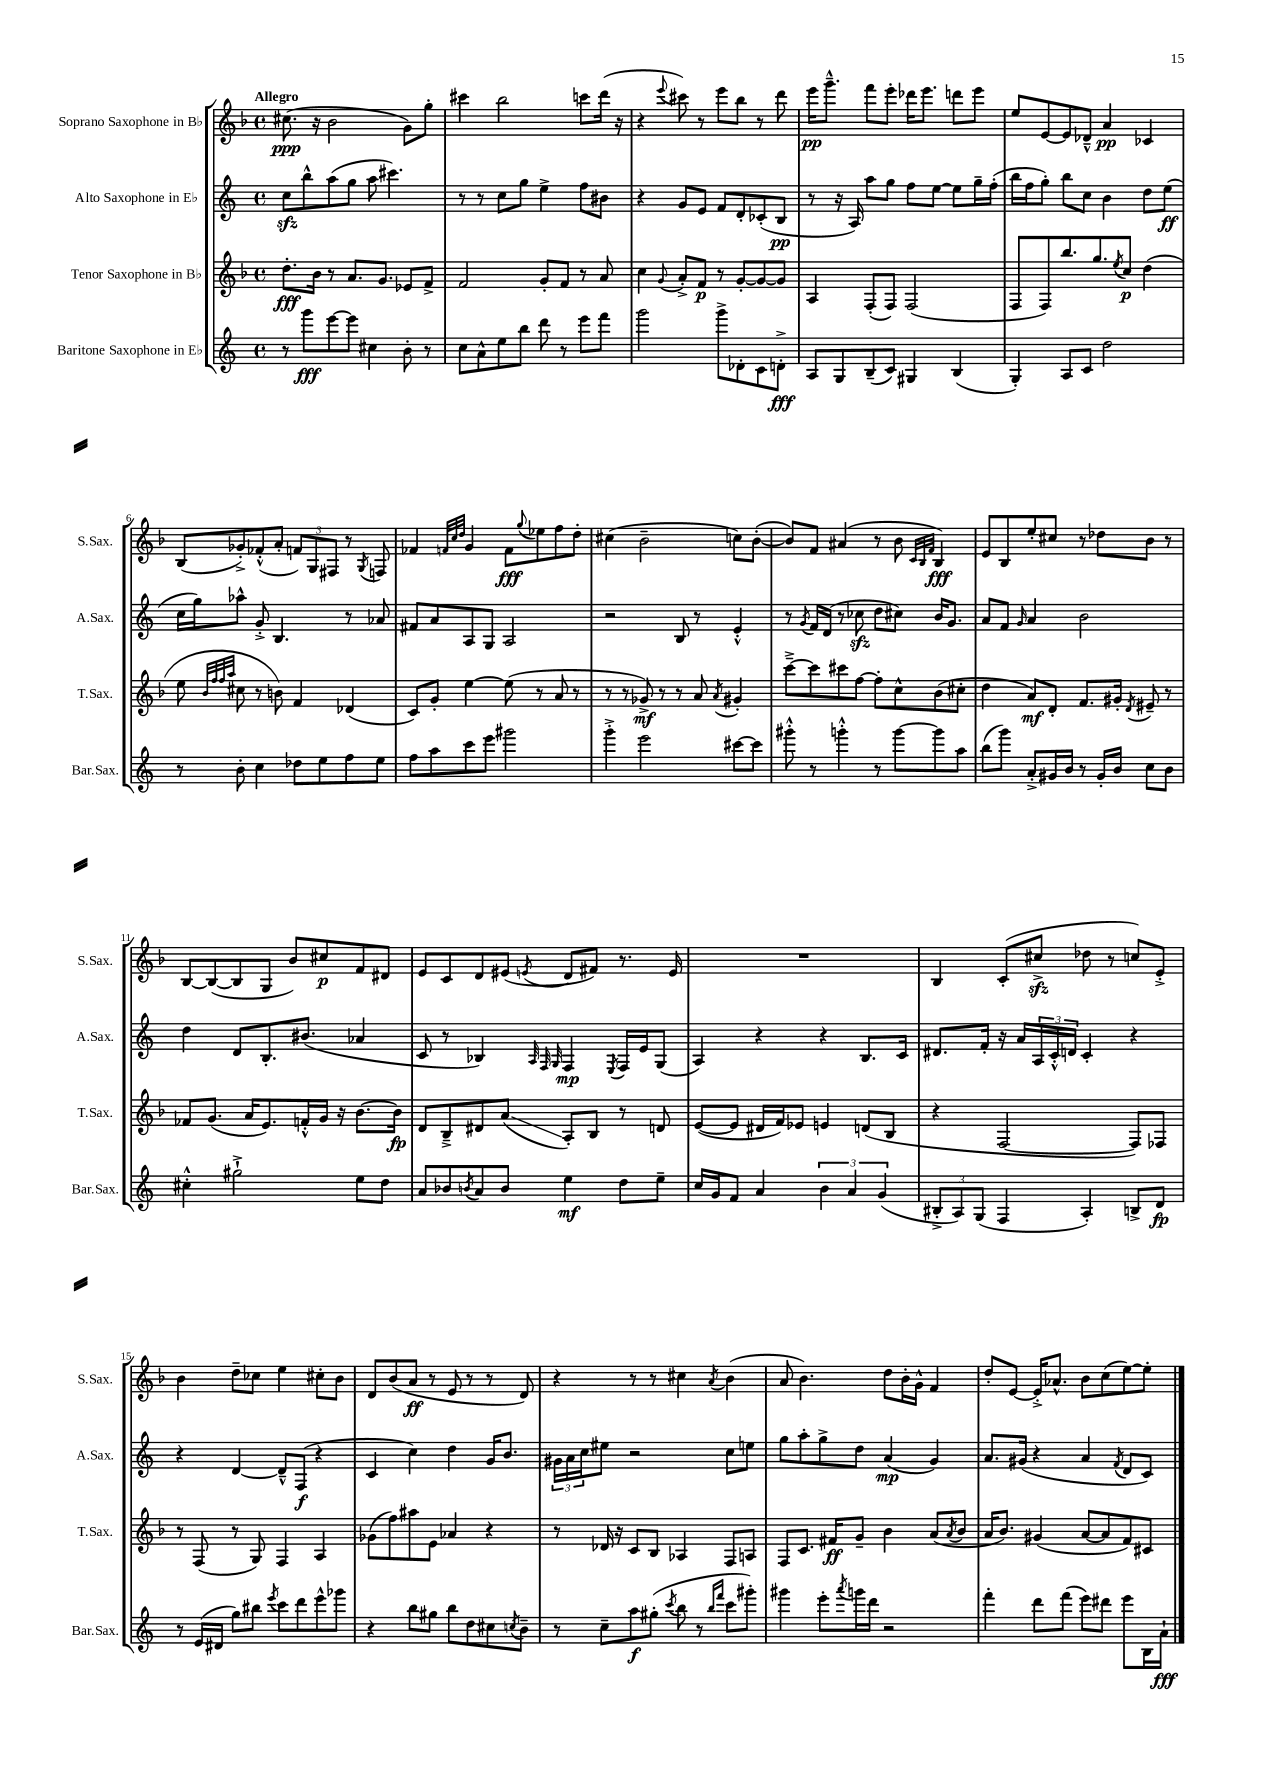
<<
\new StaffGroup <<
\new Staff = "s0" \with { instrumentName = "Soprano Saxophone in Bb" shortInstrumentName = "S.Sax." } {
    \clef treble \key f \major \defaultTimeSignature \time 4/4 \tempo "Allegro"
    cis''8.\ppp( r16 bes'2 g'8) g''8-. |
    cis'''4 bes''2 c'''8 d'''16( r16 |
    r4 \appoggiatura { e'''8 } cis'''8) r8 e'''8 bes''8 r8 d'''8 |
    e'''16\pp g'''8.---^ f'''8 e'''8-. des'''16 e'''8. d'''8 e'''8 |
    e''8 e'8~ e'8 des'8---^ a'4\pp ces'4 |
    bes8( ges'8-.->) fes'8-.-^( a'8-. \tuplet 3/2 { f'8) g8 fis8 } r8 \acciaccatura { g8 } f8 |
    fes'4 \grace { f'32 c''32 d''32 } g'4 f'8\fff \appoggiatura { g''8 } ees''8 f''8 d''8-. |
    cis''4( bes'2-- c''8) bes'8~-.( |
    bes'8) f'8 ais'4( r8 bes'8 \grace { c'32 bes32 f'32 } bes4\fff) |
    e'8 bes8 e''8-. cis''8 r8 des''8 bes'8 r8 |
    bes8~ bes8~( bes8 g8 bes'8) cis''8\p f'8 dis'8 |
    e'8 c'8 d'8 eis'8( \acciaccatura { e'8 } d'8 fis'8) r8. e'16 |
    R1 |
    bes4 c'8-.( cis''8->\sfz des''8 r8 c''8) e'8-.-> |
    bes'4 d''8-- ces''8 e''4 cis''8-. bes'8 |
    d'8 bes'8( a'8\ff r8 e'8 r8 r8 d'8) |
    r4 r8 r8 cis''4 \acciaccatura { a'8 } bes'4( |
    a'8 bes'4.) d''8 bes'16-. g'16-^ f'4 |
    d''8-. e'8~ e'16-.-> aes'8.-^ bes'8 c''8( e''8~) e''8-. \bar "|." |
}
\new Staff = "s1" \with { instrumentName = "Alto Saxophone in Eb" shortInstrumentName = "A.Sax." } {
    \clef treble \key c \major \defaultTimeSignature \time 4/4
    c''8\sfz b''8-^ a''8( g''8 a''8 cis'''4.) |
    r8 r8 c''8 g''8 e''4-> f''8 bis'8 |
    r4 g'8 e'8 f'8 d'8-. ces'8-.( b8\pp |
    r8 r16 a16) a''8 g''8 f''8 e''8~ e''8 g''16-- f''16-.( |
    b''16 f''16 g''8-.) b''8 c''8 b'4 d''8 e''8\ff( |
    c''16 g''16) aes''8-^ g'8-.-> b4. r8 aes'8 |
    fis'8 a'8 a8 g8 a2 |
    r2 b8 r8 e'4-.-^ |
    r8 \acciaccatura { g'8 } f'16 d'16( r8 ces''8\sfz d''8 cis''8) b'16 g'8. |
    a'8 f'8 \grace { g'16 } a'4 b'2 |
    d''4 d'8 b8.-. bis'8.( aes'4 |
    c'8 r8 bes4) \grace { a32 f32 g32 } f4\mp \acciaccatura { e8 } f16 e'16 g8( |
    a4) r4 r4 b8. c'16 |
    dis'8. f'16-. r16 a'16 \tuplet 3/2 { a16 c'16-.-^ d'16 } c'4-. r4 |
    r4 d'4~ d'8---^ f8\f( r4 |
    c'4 c''4) d''4 g'16 b'8. |
    \tuplet 3/2 { gis'16 a'16 c''16 } eis''8 r2 c''8 e''8 |
    g''8 a''8-. g''8-> d''8 a'4\mp( g'4) |
    a'8. gis'16( r4 a'4 \acciaccatura { f'8 } d'8 c'8) \bar "|." |
}
\new Staff = "s2" \with { instrumentName = "Tenor Saxophone in Bb" shortInstrumentName = "T.Sax." } {
    \clef treble \key f \major \defaultTimeSignature \time 4/4
    d''8.-.\fff bes'16 r8 a'8. g'8. ees'8 f'8-> |
    f'2 g'8-. f'8 r8 a'8 |
    c''4 \appoggiatura { g'8 } a'8-.-> f'8\p r8 g'8~-. g'8~ g'8 |
    a4 f8-.( f8) f2( |
    f8 f8) bes''8. g''8. \acciaccatura { e''8 } c''8\p d''4( |
    e''8 \grace { bes'32 f''32 f''32 a''32 } cis''8 r8 b'8) f'4 des'4( |
    c'8) g'8-. e''4~ e''8( r8 a'8 r8 |
    r8 r8 ges'8->\mf) r8 r8 a'8 \acciaccatura { a'8 } gis'4-. |
    c'''8~---> c'''8 cis'''8 f''8~ f''8-. c''8-^ bes'8( cis''8-. |
    d''4 a'8\mf) d'8-. f'8. gis'16-. \acciaccatura { d'8 } eis'8-- r8 |
    fes'8 g'8.( a'16 e'8.) f'16-.-^ g'16 r16 bes'8.~ bes'16\fp |
    d'8 bes8---> dis'8 a'8\glissando( a8-.) bes8 r8 d'8 |
    e'8~( e'8 dis'16 f'16) ees'8 e'4 d'8( bes8 |
    r4 f2~ f8) fes8 |
    r8 f8( r8 g8) f4 a4 |
    ges'8( f''8) ais''8 e'8 aes'4 r4 |
    r8 des'16 r16 c'8 bes8 aes4 f8 a8 |
    f8 c'8. fis'16\ff g'8-- bes'4 a'8( \acciaccatura { a'8 } bes'8 |
    a'16 bes'8.) gis'4( a'8~ a'8 f'8) cis'8 \bar "|." |
}
\new Staff = "s3" \with { instrumentName = "Baritone Saxophone in Eb" shortInstrumentName = "Bar.Sax." } {
    \clef treble \key c \major \defaultTimeSignature \time 4/4
    r8 g'''8\fff e'''8~ e'''8 cis''4 b'8-. r8 |
    c''8 a'8-^ e''8 b''8 d'''8 r8 e'''8 f'''8 |
    g'''2 g'''8-> des'8-. c'8 d'8-.->\fff |
    a8 g8 b8--( c'8) gis4 b4( |
    g4-.) a8 c'8 d''2 |
    r8 b'8-. c''4 des''8 e''8 f''8 e''8 |
    f''8 a''8 c'''8 e'''8 gis'''2 |
    g'''4-.-> e'''2 cis'''8~ cis'''8 |
    gis'''8-.-^ r8 g'''4-.-^ r8 g'''8~ g'''8 a''8 |
    b''8( g'''8) a'8-.-> gis'16 b'16 r8 gis'16-. b'16 c''8 b'8 |
    cis''4-.-^ gis''2-!-> e''8 d''8 |
    a'8 bes'8 \acciaccatura { b'8 } a'8 b'8 e''4\mf d''8 e''8-- |
    c''16 g'16 f'8 a'4 \tuplet 3/2 { b'4 a'4 g'4( } |
    \tuplet 3/2 { bis8-.-> a8) g8( } f4 a4-.) b8-> d'8\fp |
    r8 e'16( dis'16 g''8) bis''8 \acciaccatura { e'''8 } c'''8 d'''8 e'''8-^ ges'''8 |
    r4 b''8 gis''8 b''8 d''8 cis''8 \acciaccatura { c''8 } b'8-- |
    r8 c''8-- a''8\f gis''8-.( \acciaccatura { c'''8 } b''8 r8 \grace { b''16 f'''16 } c'''8 gis'''8-.) |
    gis'''4 e'''8-. \acciaccatura { a'''8 } g'''16 d'''16 r2 |
    f'''4-. d'''8 f'''8( e'''8) dis'''8 e'''8 b16 a'16-!\fff \bar "|." |
}
>>
>>
